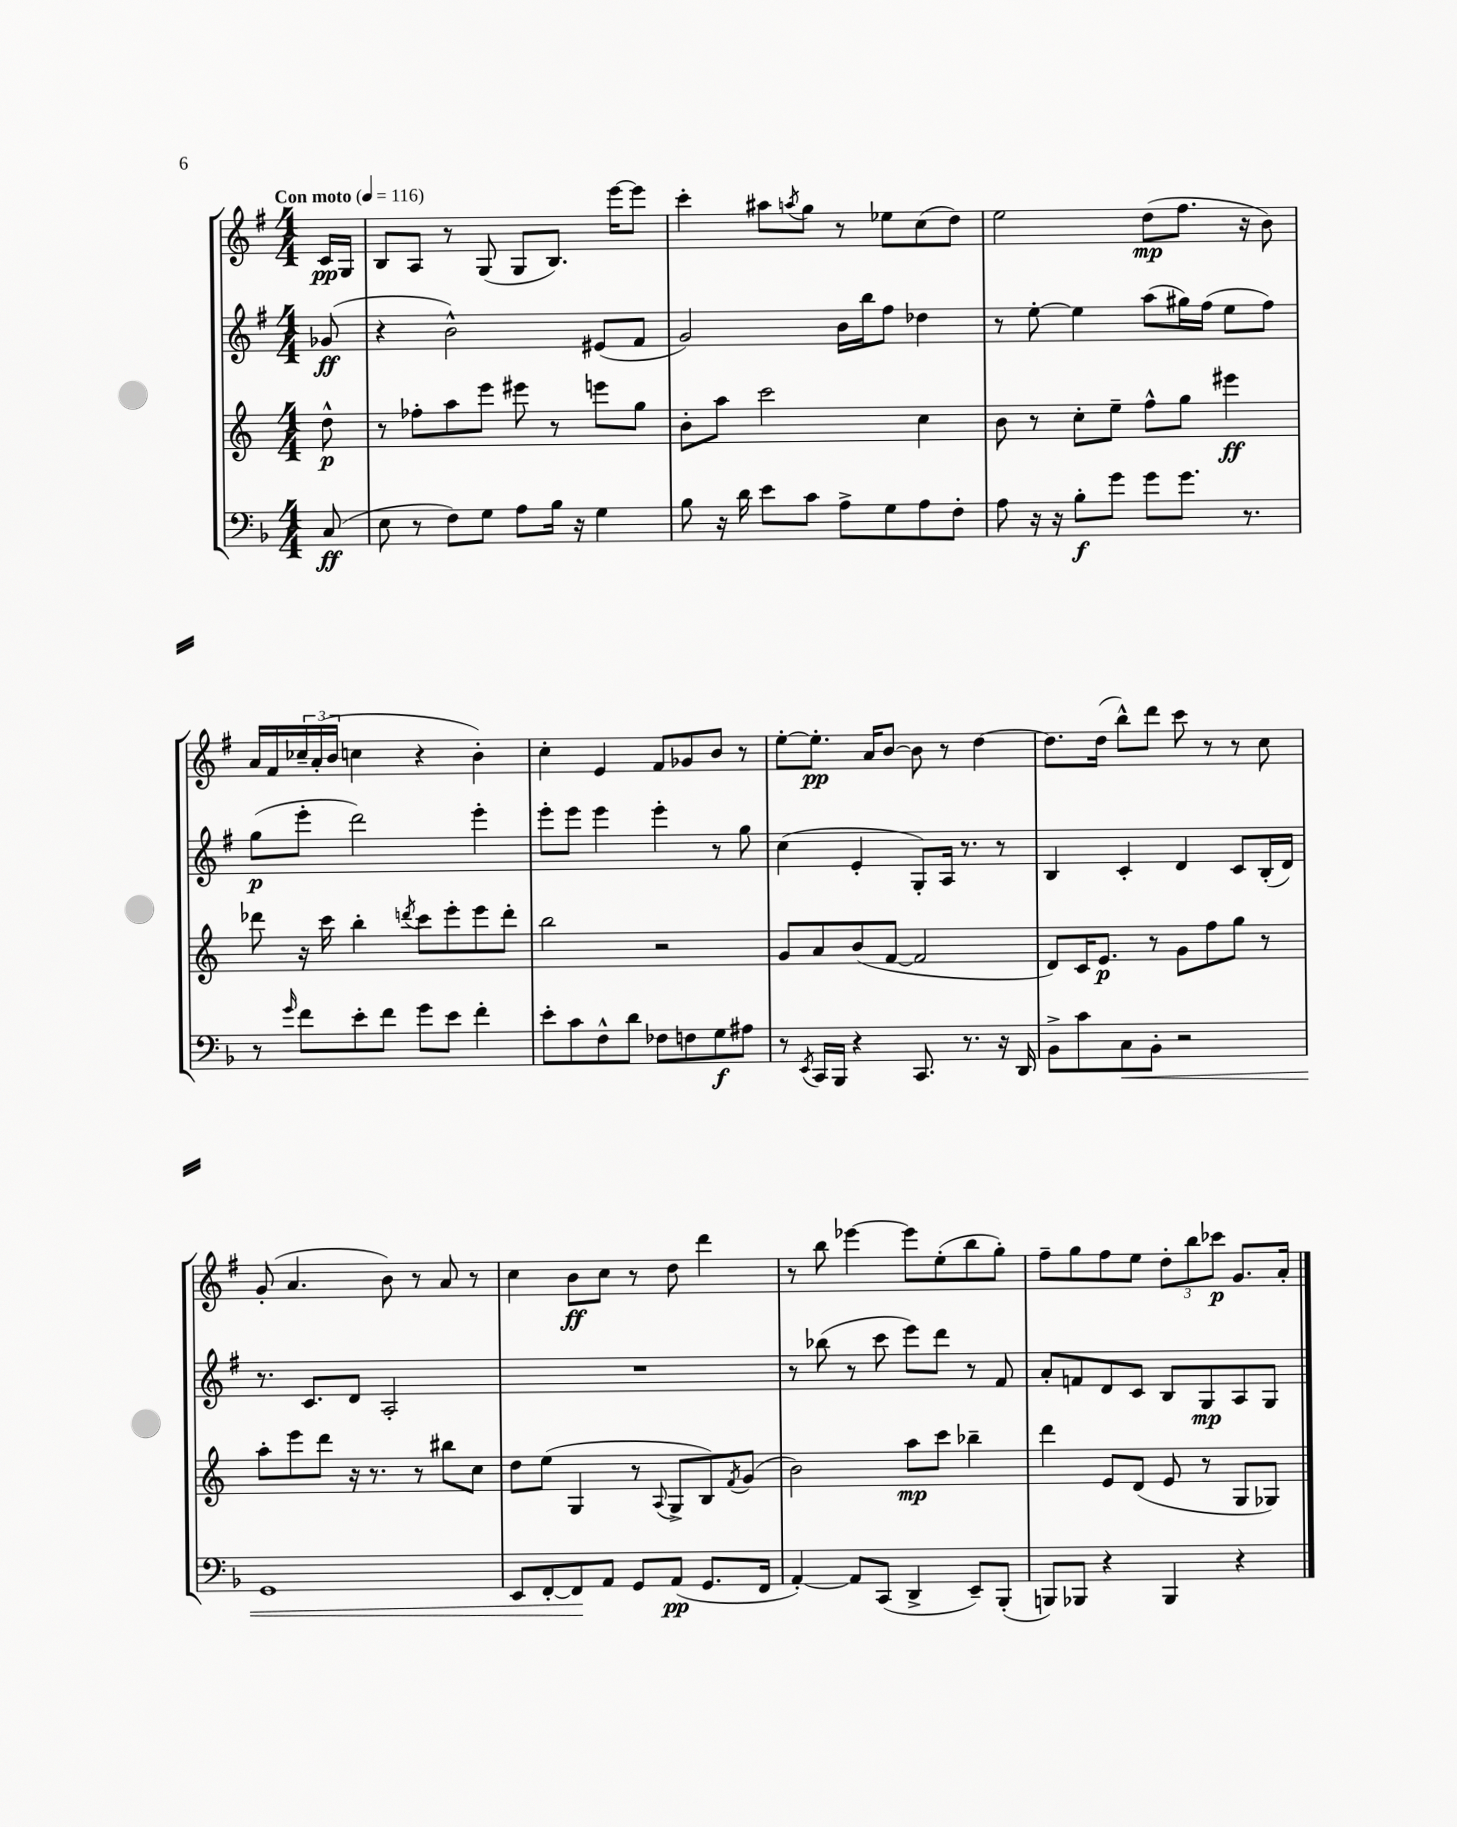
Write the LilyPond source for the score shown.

<<
\new StaffGroup <<
\new Staff = "s0" {
    \clef treble \key g \major \numericTimeSignature \time 4/4 \partial 8 \tempo "Con moto" 4 = 116
    c'16\pp g16 |
    b8 a8 r8 g8( g8 b8.) e'''16~ e'''8 |
    c'''4-. ais''8 \acciaccatura { a''8 } g''8 r8 ees''8 c''8( d''8) |
    e''2 d''8\mp( fis''8. r16 b'8) |
    a'16 fis'16 \tuplet 3/2 { ces''16-- a'16-.( b'16 } c''4 r4 b'4-.) |
    c''4-. e'4 fis'8 ges'8 b'8 r8 |
    e''8~-. e''8.-.\pp a'16 b'8~ b'8 r8 d''4~ |
    d''8. d''16( b''8-^) d'''8 c'''8 r8 r8 c''8 |
    g'8-.( a'4. b'8) r8 a'8 r8 |
    c''4 b'8\ff c''8 r8 d''8 d'''4 |
    r8 b''8 ees'''4~ ees'''8 e''8-.( b''8 g''8-.) |
    fis''8-- g''8 fis''8 e''8 \tuplet 3/2 { d''8-. b''8 ces'''8\p } g'8. a'16-. \bar "|." |
}
\new Staff = "s1" {
    \clef treble \key g \major \numericTimeSignature \time 4/4 \partial 8
    ges'8\ff( |
    r4 b'2-^) eis'8( fis'8 |
    g'2) b'16 b''16 fis''8 des''4 |
    r8 e''8~-. e''4 a''8( gis''16) fis''16( e''8 fis''8) |
    g''8\p( e'''8-. d'''2) e'''4-. |
    e'''8-. e'''8 e'''4 e'''4-. r8 g''8 |
    c''4( e'4-. g8-.) a16 r8. r8 |
    b4 c'4-. d'4 c'8 b16-.( d'16) |
    r8. c'8. d'8 a2-. |
    R1 |
    r8 bes''8( r8 c'''8 e'''8) d'''8 r8 fis'8 |
    a'8-. f'8 d'8 c'8 b8 g8\mp a8 g8 \bar "|." |
}
\new Staff = "s2" {
    \clef treble \key c \major \numericTimeSignature \time 4/4 \partial 8
    d''8-^\p |
    r8 fes''8-. a''8 e'''8 eis'''8 r8 e'''8 g''8 |
    b'8-. a''8 c'''2 c''4 |
    b'8 r8 c''8-. e''8-- f''8-^ g''8 eis'''4\ff |
    des'''8 r16 c'''16 b''4-. \acciaccatura { d'''8 } c'''8 e'''8-. e'''8 d'''8-. |
    b''2 r2 |
    g'8 a'8 b'8( f'8~ f'2 |
    d'8) c'16 e'8.\p r8 g'8 f''8 g''8 r8 |
    a''8-. e'''8 d'''8 r16 r8. r8 bis''8 c''8 |
    d''8 e''8( g4 r8 \appoggiatura { a8 } g8-> b8) \acciaccatura { f'8 } g'8( |
    b'2) a''8\mp c'''8 bes''4-- |
    d'''4 e'8 d'8( e'8 r8 g8 ges8) \bar "|." |
}
\new Staff = "s3" {
    \clef bass \key f \major \numericTimeSignature \time 4/4 \partial 8
    c8\ff( |
    e8 r8 f8) g8 a8 bes16 r16 g4 |
    bes8 r16 d'16 e'8 c'8 a8-> g8 a8 f8-. |
    a8 r16 r16 bes8-.\f g'8 g'8 g'8. r8. |
    r8 \grace { g'16 } f'8 e'8-. f'8 g'8 e'8 f'4-. |
    e'8-. c'8 f8-^ d'8 fes8 f8 g8\f ais8 |
    r8 \acciaccatura { e,8 } c,16 bes,,16 r4 c,8. r8. r16 d,16 |
    bes,8-> c'8 c8\< bes,8-. r2 |
    g,1 |
    e,8 f,8~-. f,8\! a,8 g,8 a,8\pp( g,8. f,16 |
    a,4~-.) a,8 c,8( d,4-> e,8--) bes,,8-.( |
    b,,8) bes,,8 r4 bes,,4 r4 \bar "|." |
}
>>
>>
\layout { \context { \Score \remove "Bar_number_engraver" } }
